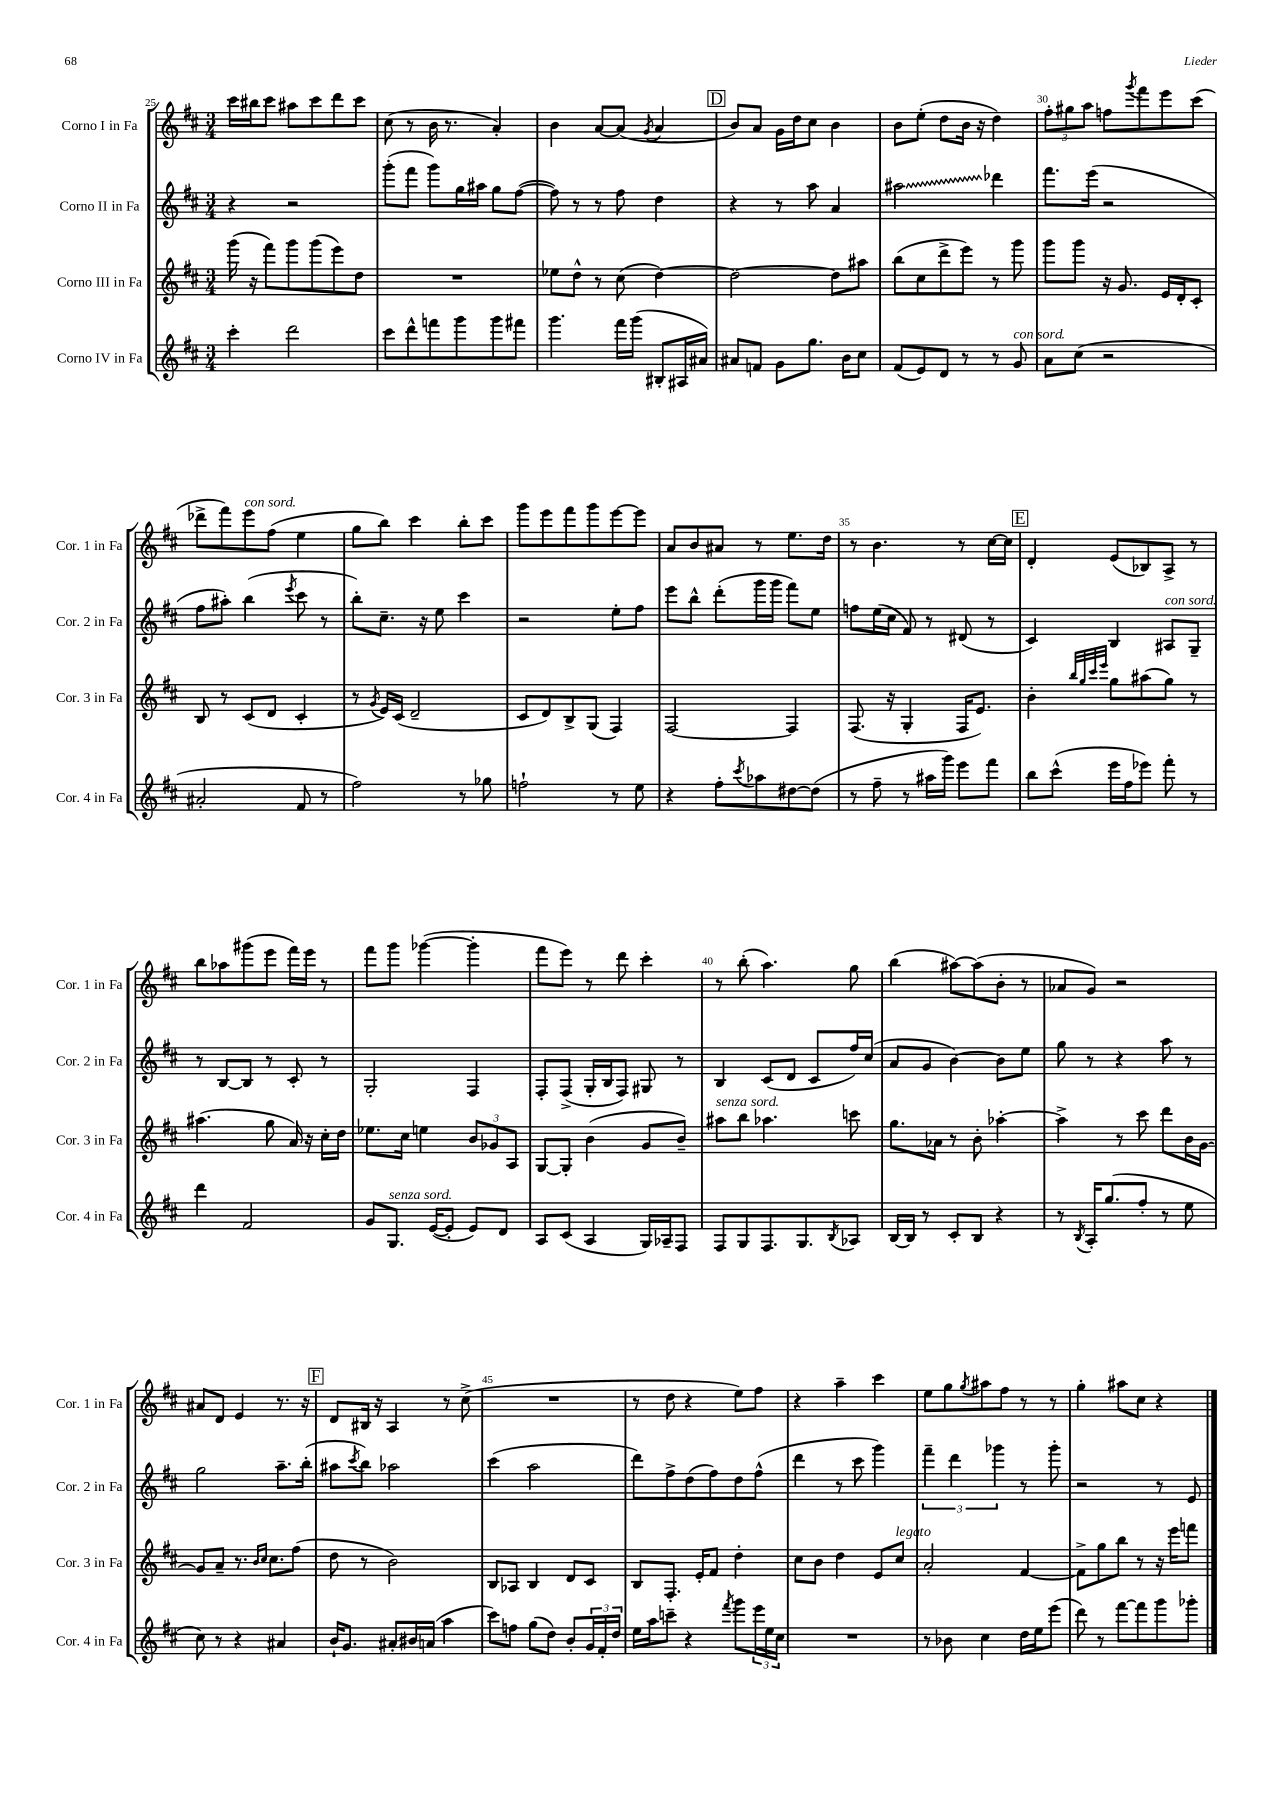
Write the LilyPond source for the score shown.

<<
\new StaffGroup <<
\new Staff = "s0" \with { instrumentName = "Corno I in Fa" shortInstrumentName = "Cor. 1 in Fa" } {
    \clef treble \key d \major \numericTimeSignature \time 3/4
    cis'''16 bis''16 cis'''8 ais''8 cis'''8 d'''8 cis'''8 |
    cis''8( r8 b'16 r8. a'4-.) |
    b'4 a'8~ a'8( \acciaccatura { g'8 } a'4 |
    \mark \markup { \box "D" } b'8) a'8 g'16 d''16 cis''8 b'4 |
    b'8 e''8-.( d''8 b'16 r16 d''4) |
    \tuplet 3/2 { fis''8-. gis''8 a''8 } f''8 \acciaccatura { g'''8 } fis'''8 e'''8 cis'''8( |
    des'''8-> fis'''8) e'''8^\markup { \italic "con sord." } fis''8( e''4 |
    g''8 b''8) cis'''4 b''8-. cis'''8 |
    g'''8 e'''8 fis'''8 g'''8 e'''8~ e'''8 |
    a'8 b'8 ais'8 r8 e''8. d''16 |
    r8 b'4. r8 cis''16~ cis''16 |
    \mark \markup { \box "E" } d'4-. e'8( bes8) a8-> r8 |
    b''8 aes''8 gis'''8( e'''8 fis'''16) e'''16 r8 |
    fis'''8 g'''8 ges'''4~( ges'''4-. |
    fis'''8 e'''8) r8 d'''8 cis'''4-. |
    r8 b''8-.( a''4.) g''8 |
    b''4( ais''8~) ais''8( b'8-. r8 |
    aes'8 g'8) r2 |
    ais'8 d'8 e'4 r8. r16 |
    \mark \markup { \box "F" } d'8 bis16 r16 a4 r8 cis''8->( |
    R2. |
    r8 d''8 r4 e''8) fis''8 |
    r4 a''4-- cis'''4 |
    e''8 g''8 \acciaccatura { g''8 } ais''8 fis''8 r8 r8 |
    g''4-. ais''8 cis''8 r4 \bar "|." |
}
\new Staff = "s1" \with { instrumentName = "Corno II in Fa" shortInstrumentName = "Cor. 2 in Fa" } {
    \clef treble \key d \major \numericTimeSignature \time 3/4
    r4 r2 |
    g'''8-.( fis'''8 g'''8) g''16 ais''16 g''8 fis''8~( |
    fis''8) r8 r8 fis''8 d''4 |
    \mark \markup { \box "D" } r4 r8 a''8 a'4 |
    \once \override Glissando.style = #'zigzag ais''2\glissando des'''4 |
    fis'''8. e'''16( r2 |
    fis''8 ais''8-.) b''4( \acciaccatura { e'''8 } cis'''8 r8 |
    b''8-.) cis''8.-- r16 e''8 cis'''4 |
    r2 e''8-. fis''8 |
    e'''8 b''8-^ d'''8-.( g'''16 g'''16 fis'''8) e''8 |
    f''8 e''16( cis''16 fis'8) r8 dis'8( r8 |
    \mark \markup { \box "E" } cis'4) b4 ais8^\markup { \italic "con sord." } g8-- |
    r8 b8~ b8 r8 cis'8-. r8 |
    g2-. fis4 |
    fis8-. fis8->( g16-. b16 fis8) gis8 r8 |
    b4 cis'8( d'8 cis'8 fis''16) cis''16( |
    a'8 g'8 b'4~) b'8 e''8 |
    g''8 r8 r4 a''8 r8 |
    g''2 a''8.-- b''16-.( |
    \mark \markup { \box "F" } ais''8 \acciaccatura { cis'''8 } b''8) aes''2 |
    cis'''4( a''2 |
    d'''8) fis''8-> d''8( fis''8) d''8 fis''8-^( |
    d'''4 r8 cis'''8 g'''4) |
    \tuplet 3/2 { fis'''4-- d'''4 ges'''4 } r8 ges'''8-. |
    r2 r8 e'8 \bar "|." |
}
\new Staff = "s2" \with { instrumentName = "Corno III in Fa" shortInstrumentName = "Cor. 3 in Fa" } {
    \clef treble \key d \major \numericTimeSignature \time 3/4
    g'''16( r16 fis'''8) g'''8 g'''8( e'''8) d''8 |
    R2. |
    ees''8 d''8-^ r8 cis''8( d''4~) |
    \mark \markup { \box "D" } d''2~ d''8 ais''8 |
    b''8( cis''8 d'''8-> e'''8) r8 g'''8 |
    g'''8 g'''8 r16 g'8. e'16 d'16-. cis'8-. |
    b8 r8 cis'8( d'8 cis'4-. |
    r8 \acciaccatura { g'8 } e'16) cis'16( d'2-- |
    cis'8 d'8) b8-> g8( fis4) |
    fis2~ fis4 |
    fis8.( r16 g4-. fis16 e'8.) |
    \mark \markup { \box "E" } b'4-. \grace { b''32 g''32 cis'''32 e'''32 } g''8 ais''8( g''8) r8 |
    ais''4.( g''8 a'16) r16 cis''16-. d''16 |
    ees''8. cis''16 e''4 \tuplet 3/2 { b'8 ges'8 a8 } |
    g8~ g8-. b'4( g'8 b'8--) |
    ais''8^\markup { \italic "senza sord." } b''8 aes''4. c'''8 |
    g''8. aes'16 r8 b'8-. aes''4~-. |
    aes''4-> r8 cis'''8 d'''8 b'16 g'16~ |
    g'8 a'8-- r8. \grace { b'16 cis''16 } cis''8. fis''8( |
    \mark \markup { \box "F" } d''8 r8 b'2) |
    b8 aes8 b4 d'8 cis'8 |
    b8 fis8.-. e'16-. fis'8 d''4-. |
    cis''8 b'8 d''4 e'8 cis''8^\markup { \italic "legato" } |
    a'2-. fis'4~ |
    fis'8-> g''8 b''8 r8 r16 e'''16 f'''8 \bar "|." |
}
\new Staff = "s3" \with { instrumentName = "Corno IV in Fa" shortInstrumentName = "Cor. 4 in Fa" } {
    \clef treble \key d \major \numericTimeSignature \time 3/4
    cis'''4-. d'''2 |
    cis'''8 d'''8-^ f'''8 g'''8 g'''8 fis'''8 |
    g'''4. fis'''16 g'''16( bis8-. ais16 ais'16) |
    \mark \markup { \box "D" } ais'8 f'8 g'8 g''8. b'16 cis''8 |
    fis'8( e'8) d'8 r8 r8 g'8^\markup { \italic "con sord." } |
    a'8 cis''8( r2 |
    ais'2-. fis'8 r8 |
    fis''2) r8 ges''8 |
    f''2-! r8 e''8 |
    r4 fis''8-. \acciaccatura { cis'''8 } aes''8 dis''8~ dis''8( |
    r8 fis''8-- r8 ais''16 g'''16) e'''8 fis'''8 |
    \mark \markup { \box "E" } b''8 cis'''8-^( e'''16 fis''16 ees'''8) fis'''8-. r8 |
    d'''4 fis'2 |
    g'8 g8.^\markup { \italic "senza sord." } e'16~( e'8-. e'8) d'8 |
    a8 cis'8( a4 g16) aes16-- fis8 |
    fis8 g8 fis8. g8. \acciaccatura { b8 } aes8 |
    b16~ b16 r8 cis'8-. b8 r4 |
    r8 \acciaccatura { b8 } a16-. g''8.( fis''8-. r8 e''8 |
    cis''8) r8 r4 ais'4 |
    \mark \markup { \box "F" } b'16-! g'8. ais'8-. bis'16 a'16( a''4 |
    cis'''8) f''8 g''8( d''8) b'8-. \tuplet 3/2 { g'16 fis'16-. d''16 } |
    e''16 a''16 c'''8-- r4 \acciaccatura { fis'''8 } g'''8 \tuplet 3/2 { e'''16 e''16 cis''16 } |
    R2. |
    r8 bes'8 cis''4 d''16 e''16 e'''8( |
    d'''8) r8 fis'''8~ fis'''8 g'''8 ges'''8-. \bar "|." |
}
>>
>>
\layout { \context { \Score currentBarNumber = #25 \override BarNumber.break-visibility = ##(#f #t #t) barNumberVisibility = #(every-nth-bar-number-visible 5) } }
